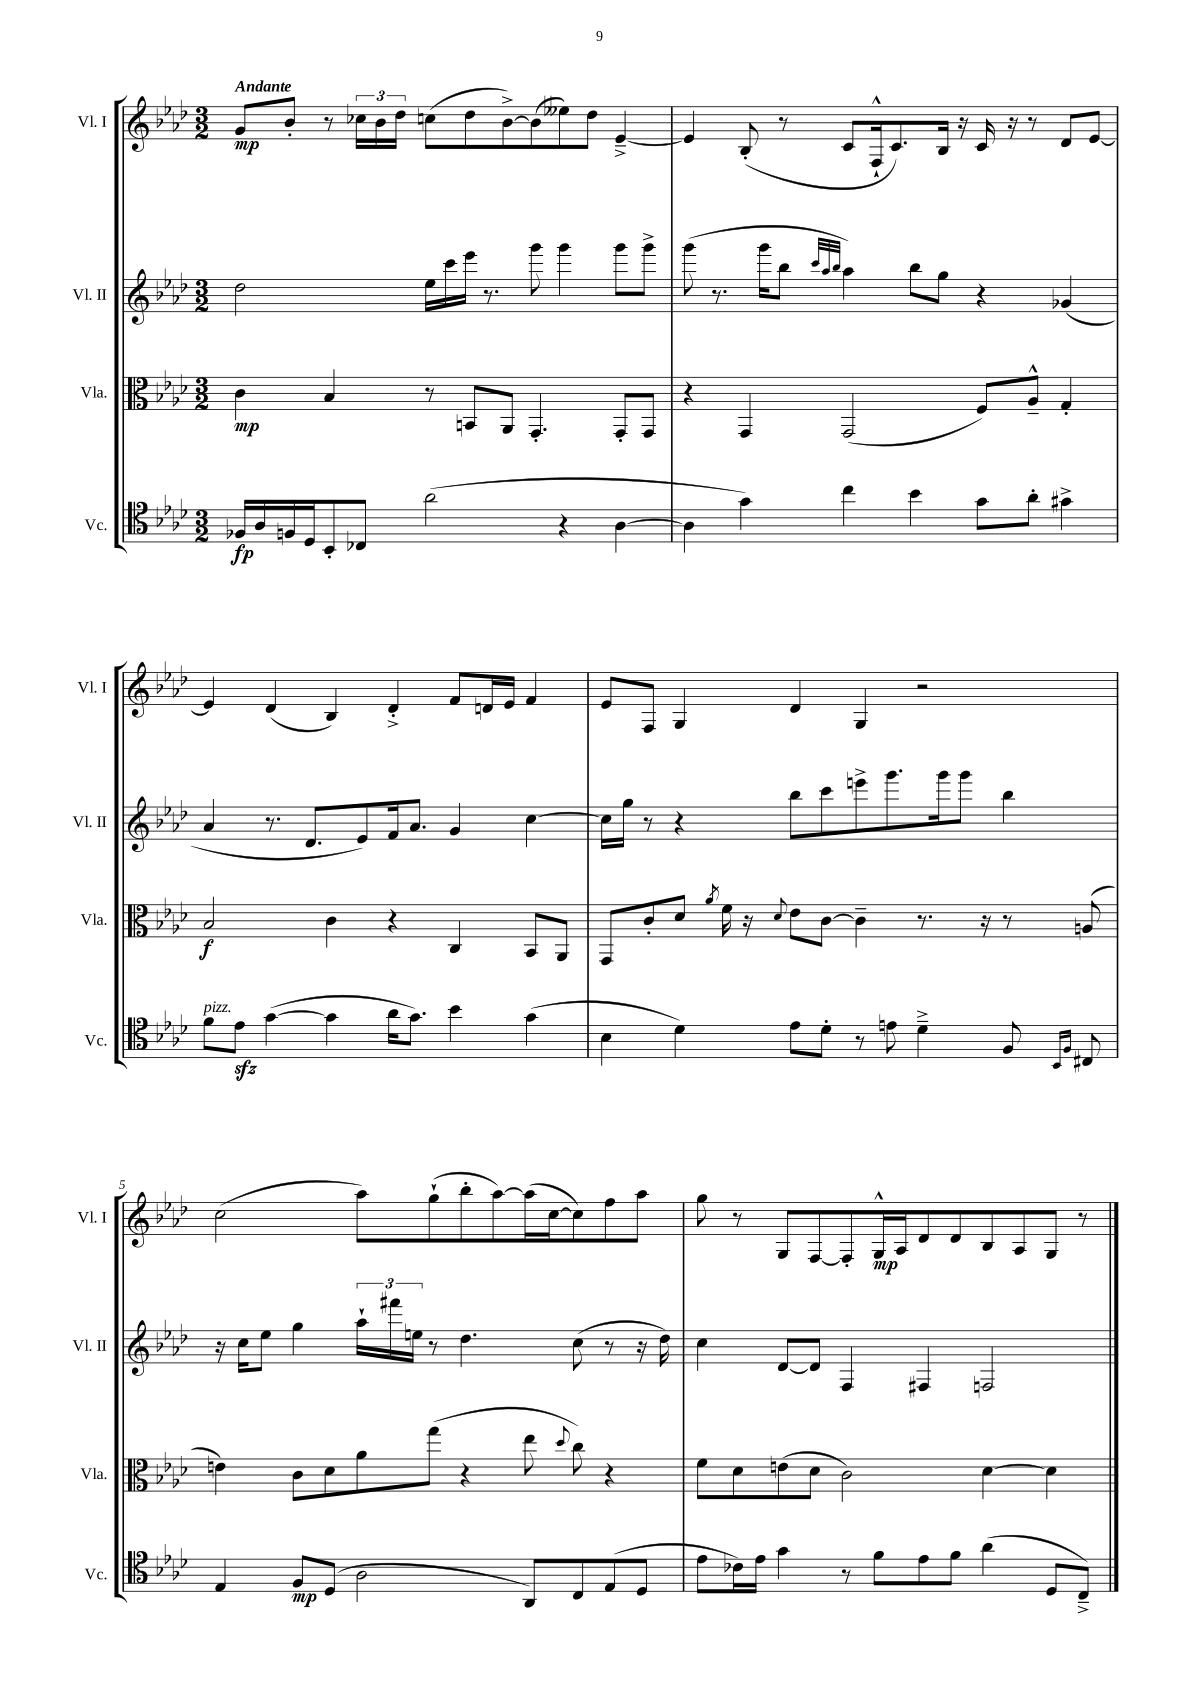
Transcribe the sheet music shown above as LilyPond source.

<<
\new StaffGroup <<
\new Staff = "s0" \with { instrumentName = "Vl. I" shortInstrumentName = "Vl. I" } {
    \clef treble \key aes \major \numericTimeSignature \time 3/2 \tempo "Andante"
    \autoBeamOff g'8[\mp bes'8]-. r8 \tuplet 3/2 { ces''16[ bes'16 des''16] } c''8[( des''8 bes'8~->) bes'8( eeses''8) des''8] ees'4~---> |
    ees'4 bes8-.( r8 c'8[ f16-!-^ c'8.) bes16] r16 c'16 r16 r8 des'8[ ees'8]~ |
    ees'4 des'4( bes4) des'4-.-> f'8[ d'16 ees'16] f'4 |
    ees'8[ f8] g4 des'4 g4 r2 |
    c''2( aes''8[) g''8-!( bes''8-. aes''8~) aes''16( c''16~ c''8) f''8 aes''8] |
    g''8 r8 g8[ f8~ f8-. g16-^\mp aes16 des'8 des'8 bes8 aes8 g8] r8 \bar "|." |
}
\new Staff = "s1" \with { instrumentName = "Vl. II" shortInstrumentName = "Vl. II" } {
    \clef treble \key aes \major \numericTimeSignature \time 3/2
    \autoBeamOff des''2 ees''16[ c'''16 ees'''16] r8. g'''8 g'''4 g'''8[ g'''8]-> |
    g'''8( r8. g'''16[ bes''8] \grace { c'''32[ aes''32 bes''32] } aes''4) bes''8[ g''8] r4 ges'4( |
    aes'4 r8. des'8.[ ees'8) f'16 aes'8.] g'4 c''4~ |
    c''16[ g''16] r8 r4 bes''8[ c'''8 e'''8-> g'''8. g'''16 g'''8] bes''4 |
    r16 c''16[ ees''8] g''4 \tuplet 3/2 { aes''16[-! fis'''16 e''16] } r8 des''4. c''8( r8 r16 des''16) |
    c''4 des'8[~ des'8] f4 fis4 f2 \bar "|." |
}
\new Staff = "s2" \with { instrumentName = "Vla." shortInstrumentName = "Vla." } {
    \clef alto \key aes \major \numericTimeSignature \time 3/2
    \autoBeamOff c'4\mp bes4 r8 b,8[ aes,8] g,4.-. g,8[-. g,8] |
    r4 g,4 g,2( f8[) aes8]---^ g4-. |
    bes2\f c'4 r4 c4 bes,8[ aes,8] |
    g,8[ c'8-. des'8] \acciaccatura { aes'8 } f'16 r16 \appoggiatura { des'8 } ees'8[ c'8]~ c'4-- r8. r16 r8 a8( |
    e'4) c'8[ des'8 aes'8 g''8]( r4 ees''8 \appoggiatura { des''8 } c''8) r4 |
    f'8[ des'8 e'8( des'8] c'2) des'4~ des'4 \bar "|." |
}
\new Staff = "s3" \with { instrumentName = "Vc." shortInstrumentName = "Vc." } {
    \clef tenor \key aes \major \numericTimeSignature \time 3/2
    \autoBeamOff fes16[\fp aes16 f16 des16 bes,8-. ces8] aes'2( r4 aes4~ |
    aes4 g'4) c''4 bes'4 g'8[ aes'8]-. gis'4-> |
    f'8[^\markup { \italic "pizz." } ees'8]\sfz g'4~( g'4 aes'16[ g'8.]) bes'4 g'4( |
    bes4 des'4) ees'8[ des'8]-. r8 e'8 des'4---> f8 \grace { bes,16[ f16] } cis8 |
    ees4 f8[\mp des8]( aes2 aes,8[) c8 ees8( des8] |
    ees'8[ ces'16) ees'16] g'4 r8 f'8[ ees'8 f'8] aes'4( des8[ c8]--->) \bar "|." |
}
>>
>>
\layout { \context { \Score \override BarNumber.break-visibility = ##(#f #t #t) barNumberVisibility = #(every-nth-bar-number-visible 5) } }
